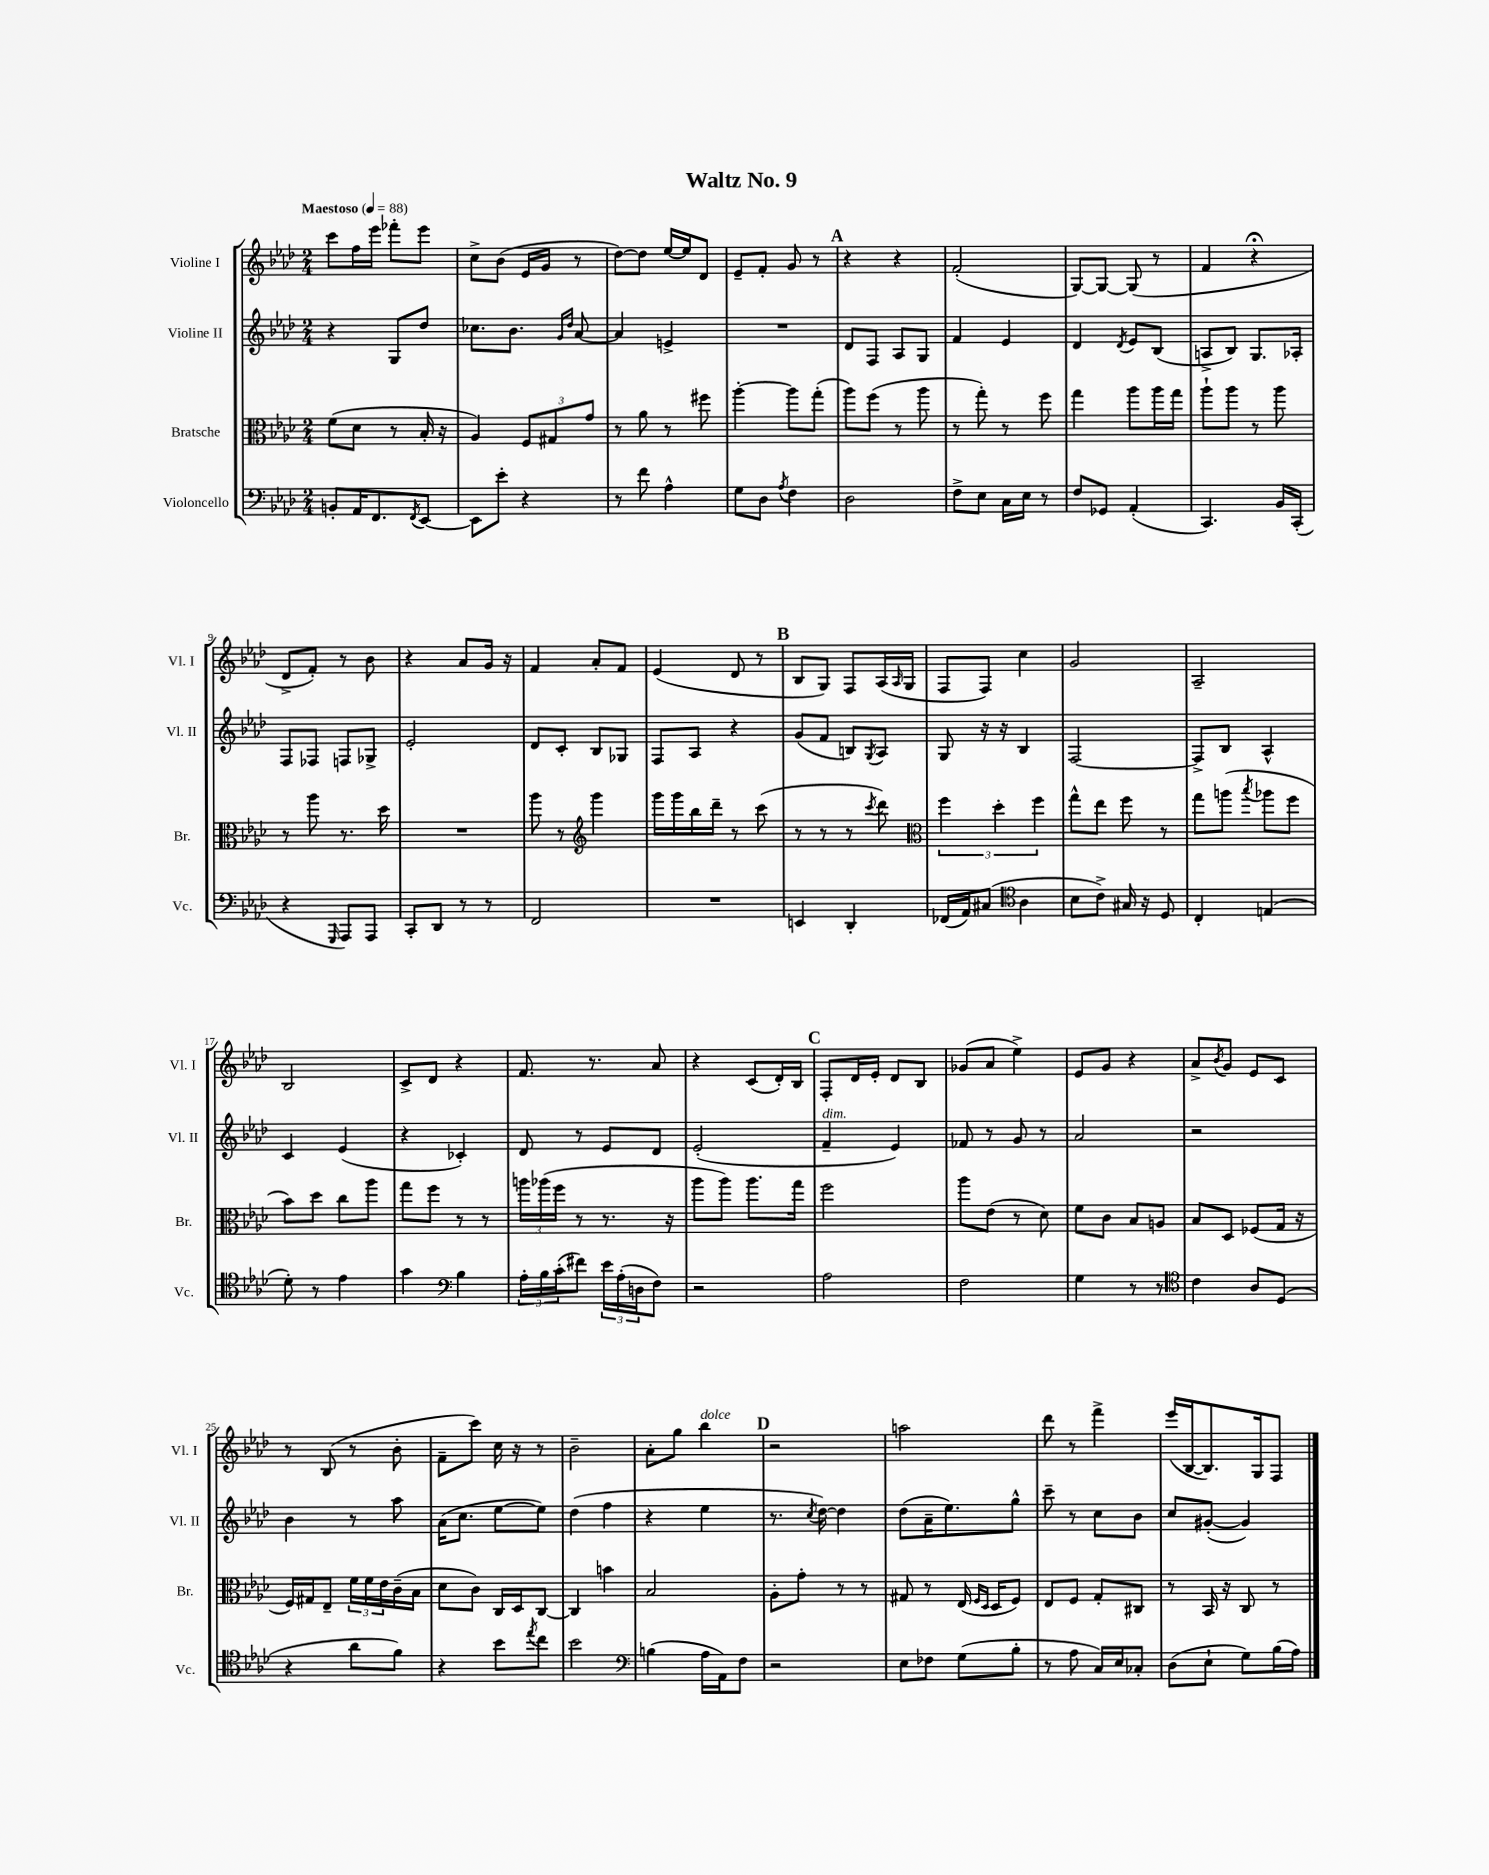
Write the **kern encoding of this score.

**kern	**kern	**kern	**kern
*staff4	*staff3	*staff2	*staff1
*clefF4	*clefC3	*clefG2	*clefG2
*k[b-e-a-d-]	*k[b-e-a-d-]	*k[b-e-a-d-]	*k[b-e-a-d-]
*M2/4	*M2/4	*M2/4	*M2/4
*MM88	*MM88	*MM88	*MM88
8BB'	(8f	4r	8ccc
16AA-	8d-	.	16ff
8.FF	.	.	16eee-
.	8r	8G	8fff-'
8qFF	.	.	.
[8EE-	16B-'	8dd-	8eee-
.	16r	.	.
=	=	=	=
8EE-]	4A-)	8.cc-	8cc^
8e-'	.	.	(8b-
.	.	8.b-	.
4r	12F	.	16e-
.	.	.	16g
.	12G#	.	.
.	.	16qqg	.
.	.	16qqdd-	.
.	.	[8a-	8r
.	12g	.	.
=	=	=	=
8r	8r	4a-]	[8dd-)
8f	8a-	.	8dd-]
4A-^^	8r	4e^	[16ee-
.	.	.	16ee-]
.	8ff#	.	8d-
=	=	=	=
8G	[4aa-'	2r	8e-~
8D-	.	.	8f'
8qA-	.	.	.
4F	8aa-]	.	8g
.	(8gg'	.	8r
=	=	=	=
2D-	8aa-)	8d-	4r
.	(8ff	8F	.
.	8r	8A-	4r
.	8aa-	8G	.
=	=	=	=
8F^	8r	4f	(2f'
8E-	8gg')	.	.
16C	8r	4e-	.
16E-	.	.	.
8r	8ff	.	.
=	=	=	=
8F	4gg	4d-	[8G)
8GG-	.	.	8G_
.	.	8qd-	.
(4AA-'	8aa-	8e-	(8G]
.	16aa-	(8B-	8r
.	16gg	.	.
=	=	=	=
4.CC)	8aa-`	8A^	4f
.	8aa-	8B-)	.
.	8r	8.G	4r;
16BB-	8aa-	.	.
(16CC'	.	16A-'	.
=	=	=	=
4r	8r	8F	8d-^
.	8aa-	8F-	8f')
16qqGGG	.	.	.
8AAA-)	8.r	8F	8r
8AAA-	.	8G-^	8b-
.	16dd-	.	.
=	=	=	=
8CC'	2r	2e-'	4r
8DD-	.	.	.
8r	.	.	8a-
8r	.	.	16g
.	.	.	16r
=	=	=	=
2FF	8aa-	8d-	4f
.	8r	8c'	.
*	*clefG2	*	*
.	4ggg	8B-	8a-'
.	.	8G-	8f
=	=	=	=
2r	16ggg	8F	(4e-
.	16ggg	.	.
.	16bb-	8A-	.
.	16ddd-~	.	.
.	8r	4r	8d-
.	(8ccc	.	8r
=	=	=	=
4EE	8r	(8g	8B-
.	8r	8f	8G)
4DD-'	8r	8B)	8F
.	8qccc	8qG	.
.	8ddd-)	8A-	(16A-
.	.	.	16qqA-
.	.	.	16G
=	=	=	=
*	*clefC3	*	*
(16FF-	6ff	8G	8F
16AA-)	.	.	.
(8C#	.	16r	8F)
.	6dd-'	.	.
.	.	16r	.
*clefC4	*	*	*
4A-	.	4B-	4cc
.	6ff	.	.
=	=	=	=
8B-	8gg^^	[2F	2g
8c^)	8ee-	.	.
16G#	8ff	.	.
16r	.	.	.
8D-	8r	.	.
=	=	=	=
4C'	8gg	8F^]	2A-~
.	(8aa	8B-	.
.	8qbb-	.	.
(4E	8aa-	4A-^^	.
.	8ff	.	.
=	=	=	=
8d-')	8b-)	4c	2B-
8r	8dd-	.	.
4e-	8cc	(4e-	.
.	8aa-	.	.
=	=	=	=
4g	8gg	4r	8c^
.	8ff	.	8d-
*clefF4	*	*	*
4B-	8r	4c-')	4r
.	8r	.	.
=	=	=	=
24A-'	24aa	8d-	8.f
24B-	(24aa-	.	.
(24c'	24ff	.	.
8f#)	8r	8r	.
.	.	.	8.r
24e-	8.r	8e-	.
(24A-'	.	.	.
24D	.	.	.
8F)	.	8d-	8a-
.	16r	.	.
=	=	=	=
2r	8aa-	(2e-'	4r
.	8aa-)	.	.
.	8.aa-	.	(8c
.	.	.	16d-')
.	16gg	.	16B-
=	=	=	=
2A-	2ff	4f~	8F'
.	.	.	16d-
.	.	.	16e-'
.	.	4e-)	8d-
.	.	.	8B-
=	=	=	=
2F	8aa-	8f-	(8g-
.	(8e-	8r	8a-
.	8r	8g	4ee-^)
.	8d-)	8r	.
=	=	=	=
4G	8f	2a-	8e-
.	8c	.	8g
8r	8B-	.	4r
8r	8A	.	.
=	=	=	=
*clefC4	*	*	*
4c	8B-	2r	8a-^
.	.	.	8qb-
.	8D-	.	8g
8A-	(8F-	.	8e-
(8D-	16G	.	8c
.	16r	.	.
=	=	=	=
4r	16F)	4b-	8r
.	16G#	.	.
.	8E-~	.	(8B-
8a-	24f	8r	8r
.	24f	.	.
.	24e-	.	.
8f)	(16c~	8aa-	8b-'
.	16B-	.	.
=	=	=	=
4r	8d-	(16a-	8f~
.	.	8.cc	.
.	8c)	.	8ccc)
8b-	16C	[8ee-	16cc
.	16D-	.	16r
8qee-	.	.	.
8cc	[8C	8ee-])	8r
=	=	=	=
2b-	4C]	(4dd-	2b-~
.	4b	4ff	.
=	=	=	=
*clefF4	*	*	*
(4B	2B-	4r	8a-'
.	.	.	8gg
16A-	.	4ee-	4bb-
16AA-)	.	.	.
8F	.	.	.
=	=	=	=
2r	8A-'	8.r	2r
.	8g'	.	.
.	.	8qcc	.
.	.	[16dd-)	.
.	8r	4dd-]	.
.	8r	.	.
=	=	=	=
8E-	8G#	(8dd-	2aa
8F-	8r	16a-~	.
.	.	8.ee-)	.
(8G	(16E-	.	.
.	16qqF	.	.
.	16qqD-	.	.
.	16D-	.	.
8B-'	8F)	8gg^^	.
=	=	=	=
8r	8E-	8ccc~	8ddd-
8A-	8F	8r	8r
16C)	8G'	8cc	4fff^
16E-	.	.	.
8C-'	8C#	8b-	.
=	=	=	=
(8D-	8r	8cc	(16eee-
.	.	.	[16B-
8E-`	16BB-	([8g#'	8.B-])
.	16r	.	.
8G)	8C	4g#])	.
.	.	.	16G
(16B-	8r	.	8F
16A-)	.	.	.
==	==	==	==
*-	*-	*-	*-
